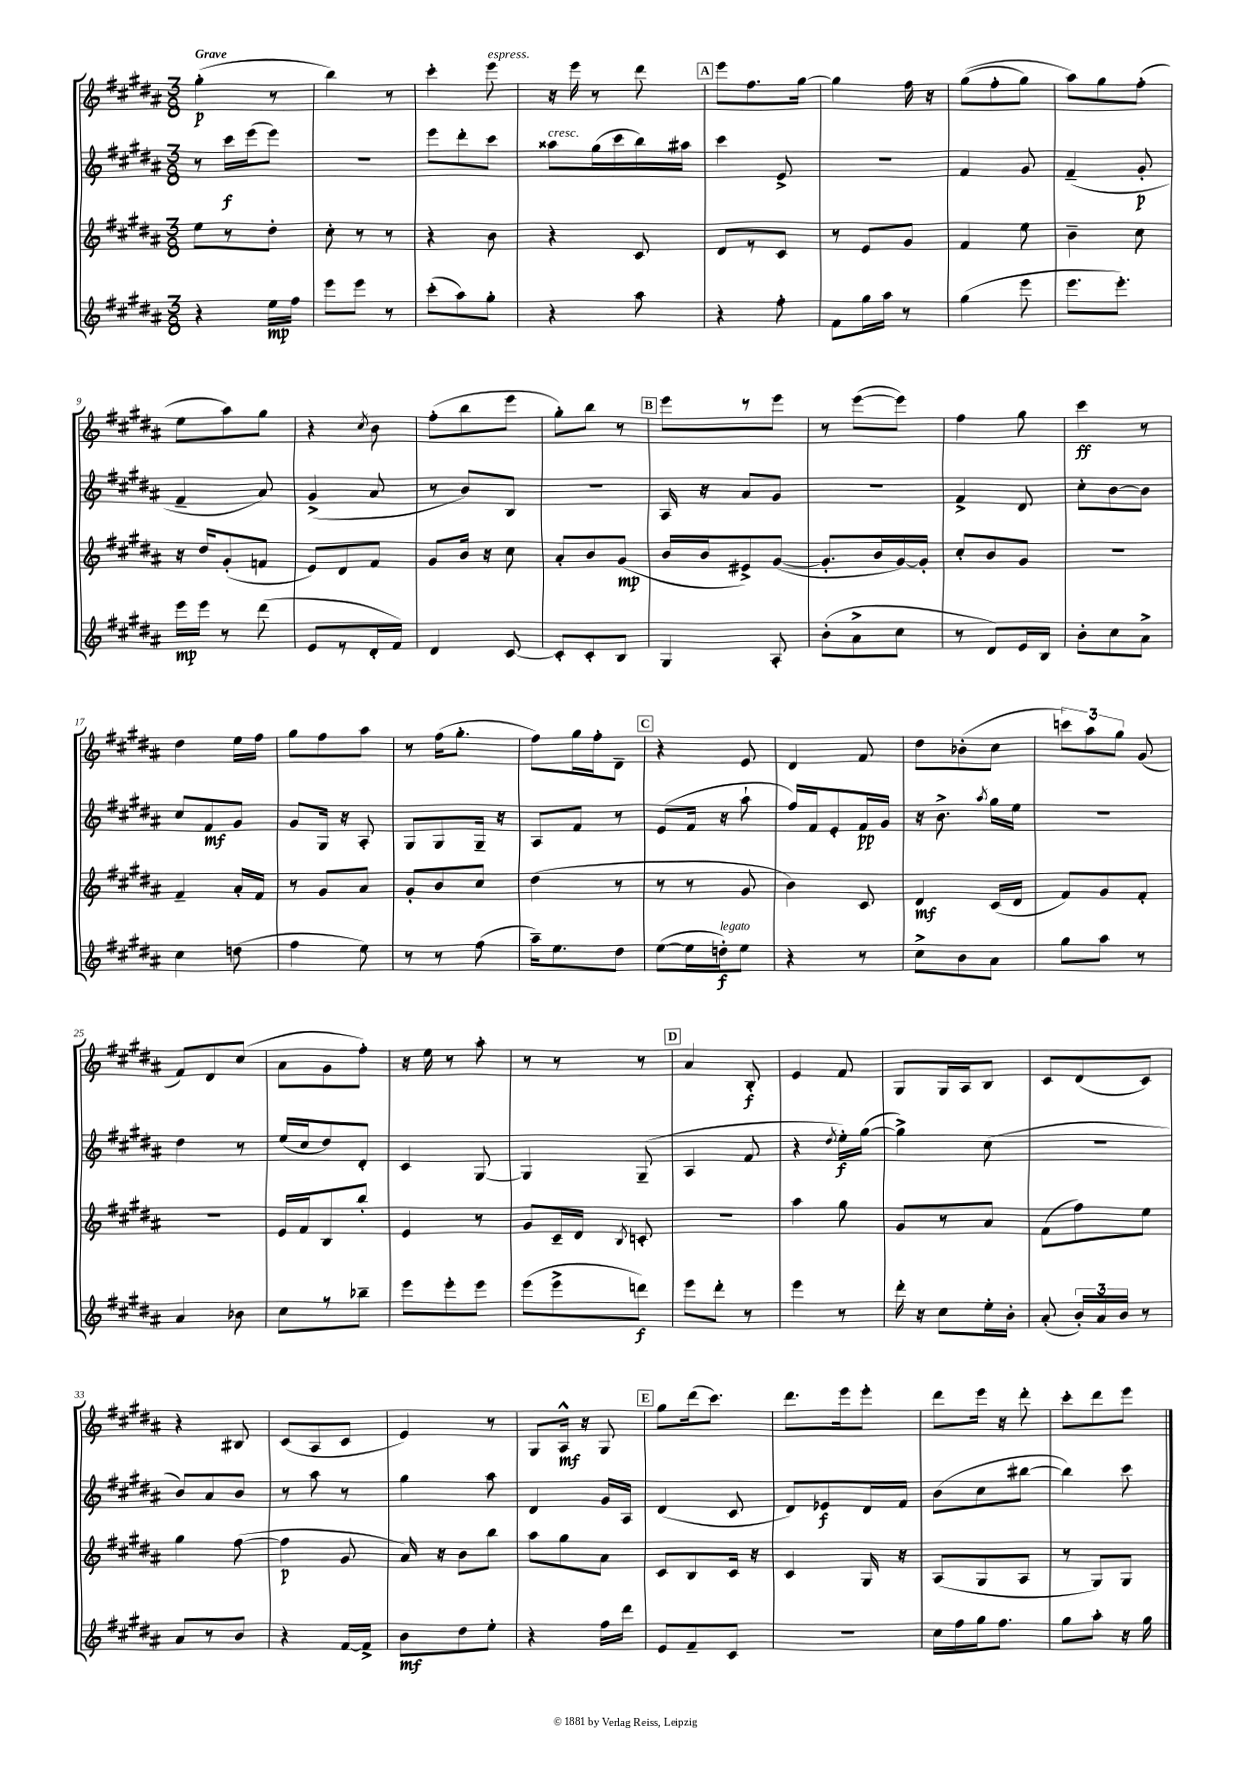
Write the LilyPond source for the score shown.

<<
\new StaffGroup <<
\new Staff = "s0" {
    \clef treble \key b \major \numericTimeSignature \time 3/8 \tempo "Grave"
    \autoBeamOff gis''4-.\p( r8 |
    b''4) r8 |
    cis'''4-. e'''8^\markup { \italic "espress." } |
    r16 e'''16 r8 dis'''8 |
    \mark \markup { \box "A" } e'''8[ fis''8. gis''16]~ |
    gis''4 fis''16 r16 |
    gis''8[(\( fis''8-. gis''8]) |
    ais''8[\) gis''8 fis''8]-.( |
    e''8[ ais''8) gis''8] |
    r4 \acciaccatura { cis''8 } b'8 |
    fis''8[-.( b''8 e'''8] |
    gis''8[-.) b''8] r8 |
    \mark \markup { \box "B" } e'''8[ r8 e'''8] |
    r8 e'''8[~( e'''8]) |
    fis''4 gis''8 |
    cis'''4\ff r8 |
    dis''4 e''16[ fis''16] |
    gis''8[ fis''8 ais''8] |
    r8 fis''16[( gis''8.]-. |
    fis''8[) gis''16 fis''16-. dis'8]-- |
    \mark \markup { \box "C" } r4 e'8 |
    dis'4 fis'8 |
    dis''8[ bes'8-.( cis''8] |
    \tuplet 3/2 { c'''8[) ais''8 gis''8] } gis'8( |
    fis'8[) dis'8 cis''8]( |
    ais'8[ gis'8 fis''8]-.) |
    r16 e''16 r8 ais''8-. |
    r8 r8 r8 |
    \mark \markup { \box "D" } ais'4 b8-.\f |
    e'4 fis'8 |
    gis8[ gis16 ais16 b8] |
    cis'8[ dis'8( cis'8]) |
    r4 bis8 |
    cis'8[( ais8 cis'8] |
    e'4) r8 |
    gis8[ ais16]-^\mf r16 gis8 |
    \mark \markup { \box "E" } gis''8[ dis'''16( cis'''8.]) |
    dis'''8.[ e'''16 e'''8]-. |
    dis'''8[ e'''16] r16 dis'''8-. |
    cis'''8[-. dis'''8 e'''8] \bar "|." |
}
\new Staff = "s1" {
    \clef treble \key b \major \numericTimeSignature \time 3/8
    \autoBeamOff r8 cis'''16[\f e'''16( e'''8]) |
    R4. |
    e'''8[ dis'''8-. cis'''8] |
    aisis''8[^\markup { \italic "cresc." } gis''16( cis'''16 b''16) ais''16] |
    \mark \markup { \box "A" } cis'''4 e'8-> |
    R4. |
    fis'4 gis'8 |
    fis'4--( gis'8-.\p |
    fis'4-- ais'8) |
    gis'4->( ais'8 |
    r8 b'8[) b8] |
    R4. |
    \mark \markup { \box "B" } ais16 r16 ais'8[ gis'8] |
    R4. |
    fis'4-> dis'8 |
    cis''8[-. b'8~ b'8] |
    cis''8[ fis'8\mf gis'8] |
    gis'8[ gis16] r16 ais8-. |
    gis8[ gis8 gis16]-- r16 |
    ais8[ fis'8] r8 |
    \mark \markup { \box "C" } e'8[( fis'16] r16 ais''8-! |
    fis''16[) fis'16 e'8-. fis'16\pp gis'16] |
    r16 b'8.-> \acciaccatura { ais''8 } gis''16[ e''16] |
    R4. |
    dis''4 r8 |
    e''16[( cis''16 dis''8) dis'8]-. |
    cis'4 gis8~ |
    gis4 gis8--( |
    \mark \markup { \box "D" } ais4 fis'8 |
    r4 \acciaccatura { dis''8 } e''16[-.\f) gis''16]~( |
    gis''4->) cis''8( |
    r4. |
    b'8[) ais'8 b'8] |
    r8 ais''8 r8 |
    gis''4 ais''8 |
    dis'4 gis'16[ ais16] |
    \mark \markup { \box "E" } dis'4( cis'8 |
    dis'8[) ees'8\f dis'16 fis'16] |
    b'8[( cis''8 bis''8]~ |
    bis''4) cis'''8 \bar "|." |
}
\new Staff = "s2" {
    \clef treble \key b \major \numericTimeSignature \time 3/8
    \autoBeamOff e''8[ r8 dis''8]-. |
    cis''8-. r8 r8 |
    r4 b'8 |
    r4 cis'8 |
    \mark \markup { \box "A" } dis'8[ r8 cis'8] |
    r8 e'8[ gis'8] |
    fis'4 e''8 |
    b'4-- cis''8 |
    r16 dis''16[ gis'8-.( f'8] |
    e'8[) dis'8 fis'8] |
    gis'8[ b'16] r16 cis''8 |
    ais'8[-. b'8 gis'8]\mp( |
    \mark \markup { \box "B" } b'16[ b'16 eis'8->) gis'8]~( |
    gis'8.[-. b'16 gis'16~) gis'16]-. |
    cis''8[-. b'8 gis'8] |
    R4. |
    fis'4-- ais'16[-. fis'16] |
    r8 gis'8[ ais'8] |
    gis'8[-. b'8 cis''8] |
    dis''4( r8 |
    \mark \markup { \box "C" } r8 r8 gis'8 |
    b'4) cis'8 |
    dis'4\mf cis'16[( dis'16] |
    fis'8[) gis'8 fis'8]-. |
    R4. |
    e'16[ fis'16 b8 b''8]-. |
    e'4 r8 |
    gis'8[ cis'16-- dis'16] \acciaccatura { b8 } c'8-. |
    \mark \markup { \box "D" } R4. |
    ais''4 gis''8 |
    gis'8[ r8 ais'8] |
    fis'8[( fis''8) e''8] |
    gis''4 fis''8~( |
    fis''4\p gis'8 |
    ais'16) r16 b'8[ b''8] |
    ais''8[ gis''8 ais'8] |
    \mark \markup { \box "E" } cis'8[ b8 cis'16] r16 |
    cis'4 gis16 r16 |
    ais8[( gis8 ais8] |
    r8 gis8[) gis8] \bar "|." |
}
\new Staff = "s3" {
    \clef treble \key b \major \numericTimeSignature \time 3/8
    \autoBeamOff r4 e''16[\mp fis''16] |
    e'''8[ e'''8] r8 |
    cis'''8[-.( ais''8) gis''8]-. |
    r4 ais''8 |
    \mark \markup { \box "A" } r4 fis''8-. |
    fis'8[ gis''16 ais''16] r8 |
    gis''4( e'''8 |
    e'''8.[ e'''8.]-.) |
    e'''16[\mp e'''16] r8 dis'''8( |
    e'8[ r8 dis'16-. fis'16]) |
    dis'4 cis'8~ |
    cis'8[-. cis'8-. b8] |
    \mark \markup { \box "B" } gis4 ais8-. |
    b'8[-.( ais'8-> cis''8] |
    r8 dis'8[) e'16 b16] |
    b'8[-. cis''8 ais'8]-> |
    cis''4 d''8( |
    fis''4 e''8) |
    r8 r8 fis''8( |
    ais''16[--) e''8. dis''8] |
    \mark \markup { \box "C" } e''8[~( e''16 d''16-.\f^\markup { \italic "legato" }) e''8] |
    r4 r8 |
    cis''8[-> b'8 ais'8] |
    gis''8[ ais''8] r8 |
    ais'4 bes'8 |
    cis''8[ r8 bes''8]-- |
    e'''8[ e'''8-. e'''8] |
    e'''8[( e'''8-> d'''8]\f) |
    \mark \markup { \box "D" } e'''8[ dis'''8]-. r8 |
    e'''4 r8 |
    dis'''16-. r16 cis''8[ e''16-. b'16]-. |
    ais'8-.( \tuplet 3/2 { b'16[-.) ais'16 b'16] } r8 |
    ais'8[ r8 b'8] |
    r4 fis'16[~ fis'16]-> |
    b'8[\mf dis''8 e''8]-. |
    r4 fis''16[ dis'''16] |
    \mark \markup { \box "E" } e'8[ fis'8-- cis'8] |
    R4. |
    cis''16[ fis''16 gis''16 fis''8.] |
    gis''8[ ais''8]-. r16 gis''16 \bar "|." |
}
>>
>>
